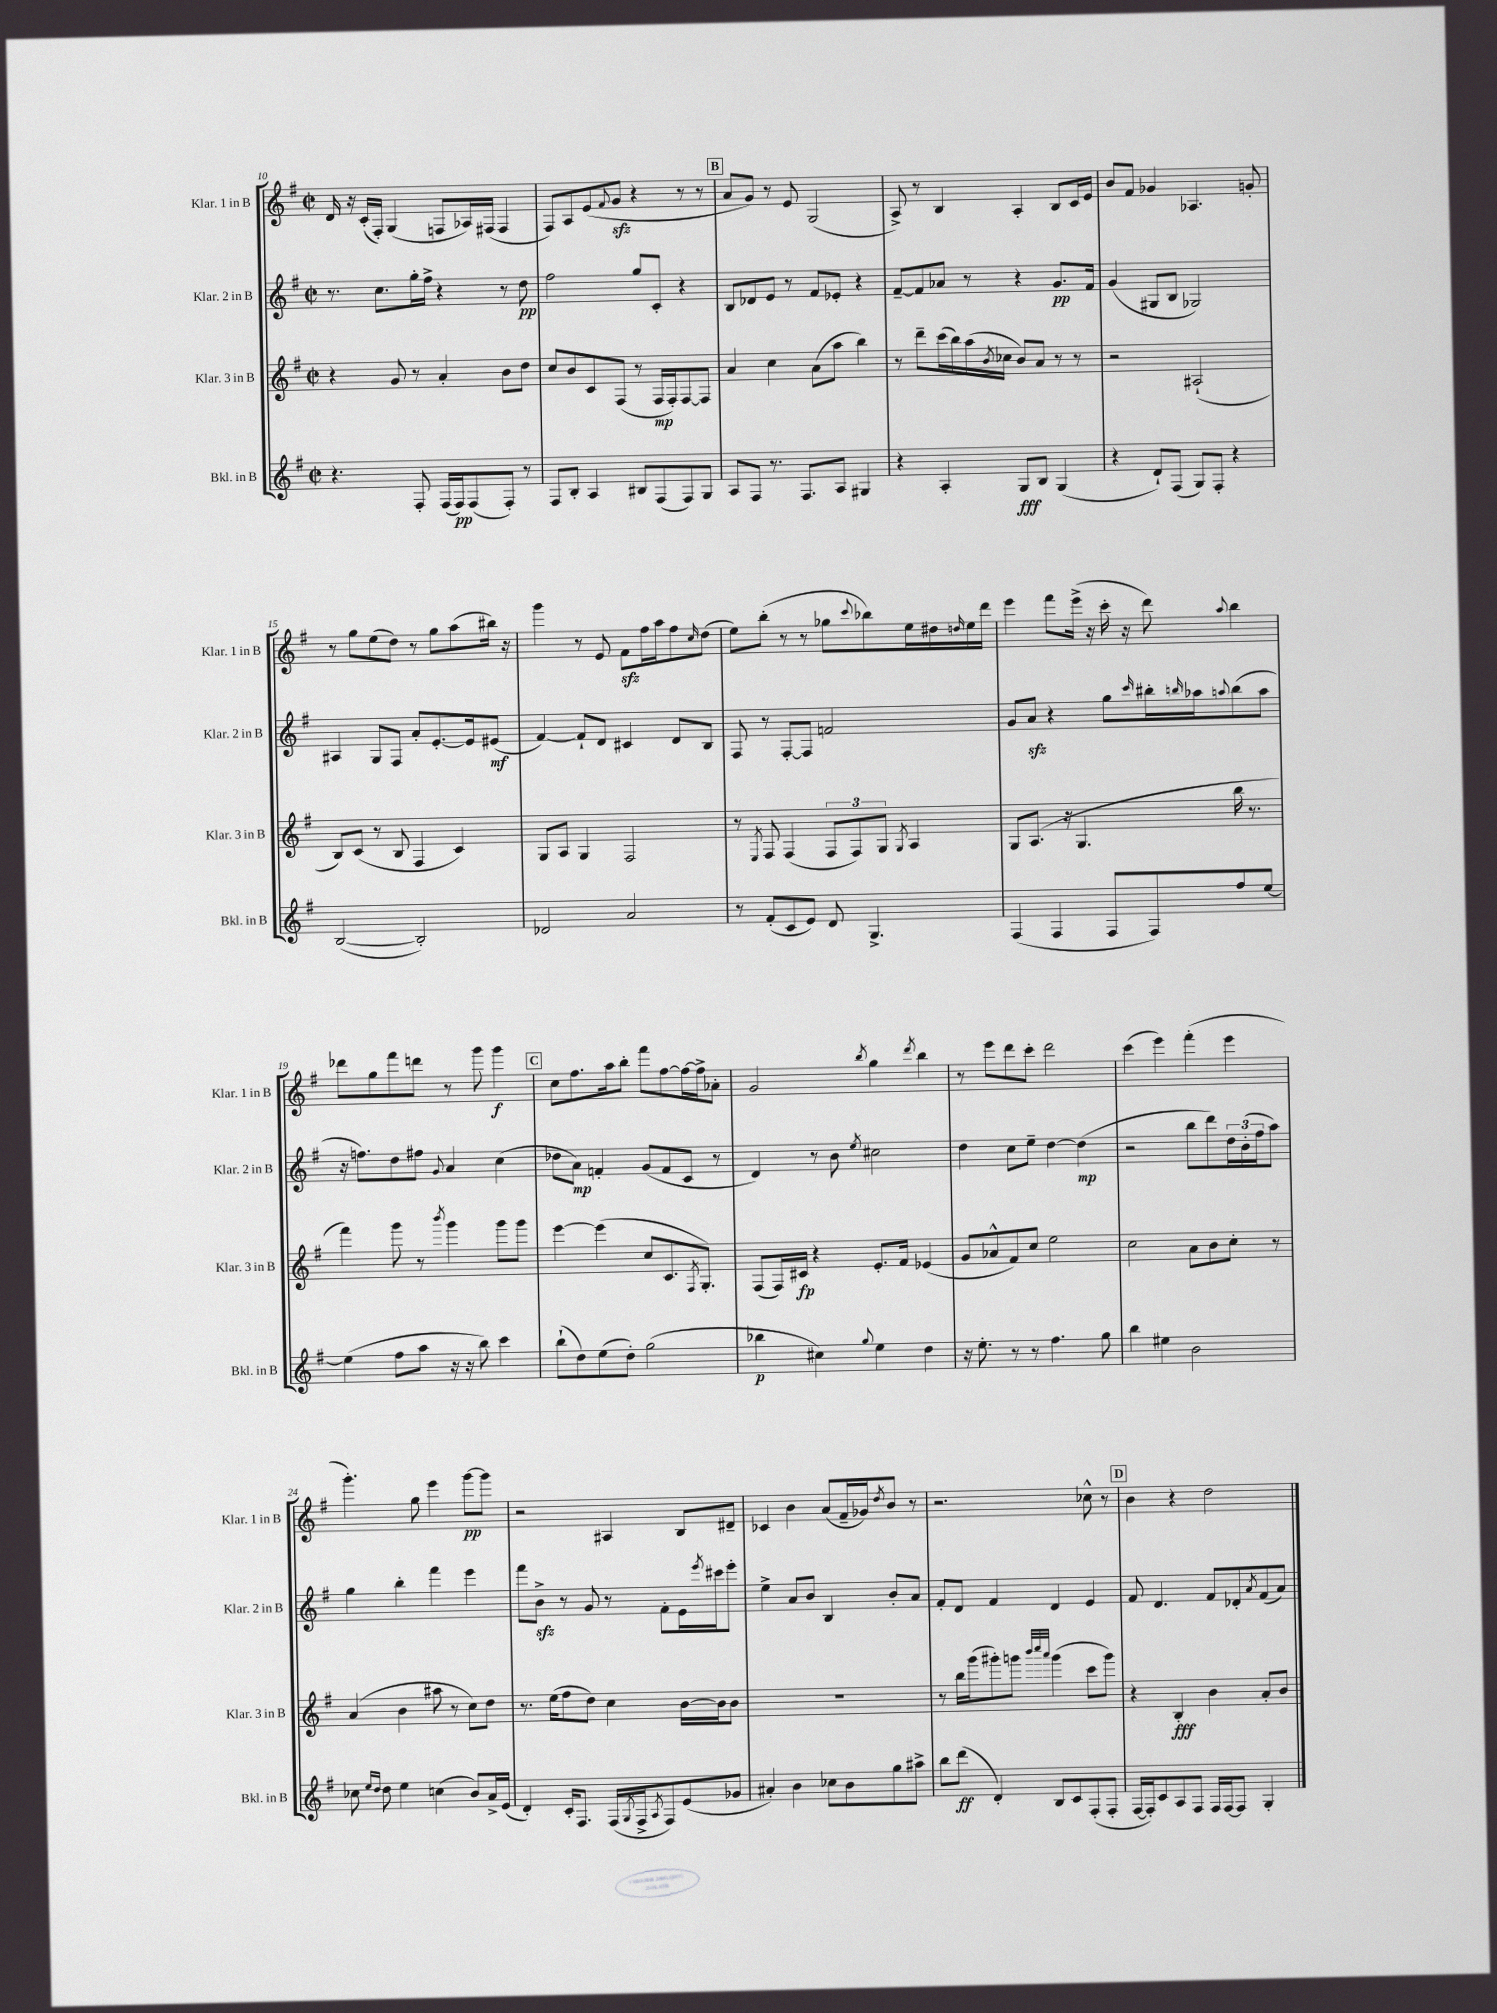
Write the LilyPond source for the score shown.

<<
\new StaffGroup <<
\new Staff = "s0" \with { instrumentName = "Klar. 1 in B" shortInstrumentName = "Klar. 1 in B" } {
    \clef treble \key g \major \defaultTimeSignature \time 2/2
    d'16 r16 c'16-.( fis16-.) g4( f8 aes16) fis16( fis4 |
    fis8) a8 e'8( \appoggiatura { fis'8 } g'8\sfz r4 r8 r8 |
    \mark \markup { \box "B" } a'8 g'8) r8 e'8 g2( |
    a8->) r8 b4 a4-. b8 c'16 e'16 |
    b'8 fis'8 ges'4 aes4. g'8-. |
    r8 g''8 e''8( d''8) r8 g''8 a''8( bis''16) r16 |
    g'''4 r8 e'8 fis'8\sfz fis''16 a''16 fis''8 \grace { c''16 } d''8( |
    e''8) b''8-.( r8 r8 ges''8 \appoggiatura { c'''8 } bes''8) e''16 dis''16 \grace { d''16 } e''16 d'''16 |
    e'''4 fis'''8 e'''16->( r16 c'''16-. r16 d'''8) \appoggiatura { a''8 } b''4 |
    des'''8 g''8 fis'''8 d'''8 r8 g'''8 g'''4\f |
    \mark \markup { \box "C" } c''8 fis''8. a''16 b''8-. fis'''8 fis''8~ fis''16~ fis''16-> aes'8-. |
    g'2 \acciaccatura { b''8 } g''4 \acciaccatura { d'''8 } b''4 |
    r8 e'''8 d'''8 c'''8-. d'''2 |
    c'''4( e'''4) fis'''4-.( e'''4 |
    g'''4.-.) g''8 e'''4 g'''8~\pp g'''8 |
    r2 ais4 b8 dis'8-- |
    ces'4 b'4 a'8( fis'16-- ges'16) \acciaccatura { d''8 } b'8 r8 |
    r2. ces''8-^ r8 |
    \mark \markup { \box "D" } b'4 r4 d''2 \bar "|." |
}
\new Staff = "s1" \with { instrumentName = "Klar. 2 in B" shortInstrumentName = "Klar. 2 in B" } {
    \clef treble \key g \major \defaultTimeSignature \time 2/2
    r8. c''8. g''16-. fis''16-> r4 r8 d''8\pp |
    fis''2 g''8 c'8-. r4 |
    \mark \markup { \box "B" } b8 des'8 e'8 r8 fis'8 ees'8-. r4 |
    fis'8~-- fis'8 aes'8 r8 r4 g'8.\pp fis'16 |
    g'4( gis8 b8 ges2) |
    ais4 g8 fis8 a'8-. e'8.~-. e'16 eis'8\mf( |
    fis'4~) fis'8-! d'8 cis'4 d'8 b8 |
    fis8 r8 fis8~-. fis8 f'2 |
    g'8 a'8\sfz r4 g''8 \grace { c'''16 } bis''16-. \grace { b''16 } aes''16 \appoggiatura { a''8 } b''8( a''8 |
    r16 f''8.) d''8 fis''8 \appoggiatura { g'8 } a'4 c''4( |
    \mark \markup { \box "C" } des''8 a'8\mp) f'4-. g'8( f'8 c'8 r8 |
    d'4) r8 b'8 \acciaccatura { e''8 } cis''2 |
    d''4 c''8 e''8-- d''4~ d''4\mp( |
    r2 b''8 d'''8) \tuplet 3/2 { d''16 b'16-.( fis''16 } a''8) |
    g''4 b''4-. fis'''4 e'''4 |
    fis'''8 b'8->\sfz r8 g'8 r8 fis'8-. e'16 \acciaccatura { e'''8 } cis'''16 e'''8-. |
    e''4-> a'8 b'8 b4 b'8-. a'8 |
    fis'8-. d'8 fis'4 d'4 e'4 |
    \mark \markup { \box "D" } fis'8 d'4. fis'8 des'8-. \acciaccatura { a'8 } fis'8( a'8) \bar "|." |
}
\new Staff = "s2" \with { instrumentName = "Klar. 3 in B" shortInstrumentName = "Klar. 3 in B" } {
    \clef treble \key g \major \defaultTimeSignature \time 2/2
    r4 g'8 r8 a'4-. b'8 d''8 |
    c''8 b'8 c'8 fis8( r8 fis16\mp fis16-.) fis8~ fis8 |
    \mark \markup { \box "B" } a'4 c''4 a'8( a''8 b''4) |
    r8 d'''8-- c'''16( b''16) a''16( \acciaccatura { b'8 } ces''16 b'8) a'8 r8 r8 |
    r2 ais2-!( |
    b8) c'8( r8 b8 fis4 c'4) |
    g8 a8 g4 fis2 |
    r8 \acciaccatura { e8 } fis8 fis4( \tuplet 3/2 { fis8 fis8) g8 } \acciaccatura { g8 } a4 |
    g8 a8.( r16 g4. b''16 r8. |
    fis'''4) g'''8 r8 \acciaccatura { b'''8 } g'''4 g'''8 g'''8 |
    \mark \markup { \box "C" } e'''4~ e'''4( c''8 c'8. \acciaccatura { fis8 } g8.-.) |
    fis8( fis16) cis'16\fp r4 e'8.-. fis'16 ees'4( |
    g'8 aes'8-^ fis'8) c''8 e''2 |
    c''2 a'8 b'8 c''8-. r8 |
    a'4( b'4 ais''8 r8 c''8) d''8 |
    r8. e''16( fis''8 d''8) c''4 b'16~ b'16 b'8 |
    R1 |
    r8 b''16 g'''16( gis'''8-.) g'''8 \grace { b'''32 c''''32 a'''32 } g'''4( c'''8 g'''8) |
    \mark \markup { \box "D" } r4 b4-.\fff b'4 a'8-. b'8 \bar "|." |
}
\new Staff = "s3" \with { instrumentName = "Bkl. in B" shortInstrumentName = "Bkl. in B" } {
    \clef treble \key g \major \defaultTimeSignature \time 2/2
    r4. fis8-. fis16( fis16\pp) fis8( fis8-.) r8 |
    fis8 b8-. a4 bis8 fis8( fis8) g8 |
    \mark \markup { \box "B" } a8 fis8 r8. fis8. a8 gis4 |
    r4 a4-. g8\fff b8 g4( |
    r4 d'8-!) fis8( g8) fis8-. r4 |
    b2~( b2-.) |
    des'2 a'2 |
    r8 fis'8-.( c'8 e'8) d'8 g4.-> |
    fis4( fis4 fis8 fis8) fis''8 e''8~ |
    e''4( fis''8 a''8 r16 r16 b''8) c'''4 |
    \mark \markup { \box "C" } b''8-!( d''8) e''8( d''8-.) g''2( |
    bes''4\p cis''4) \appoggiatura { g''8 } e''4 d''4 |
    r16 e''8.-. r8 r8 fis''4. g''8 |
    b''4 eis''4 b'2 |
    ces''8 \grace { e''16 d''16 } d''8 e''4 c''4( b'8) a'16-> e'16( |
    d'4-.) c'16-. fis8. fis16( \acciaccatura { g8 } fis16-> \acciaccatura { a8 } fis8) e'8( ges'8 |
    ais'4-.) b'4 ces''8 b'8 g''8 ais''8-> |
    b''8 d'''8\ff( d'4-.) b8 c'8 fis8-.( fis8-. |
    \mark \markup { \box "D" } fis16~ fis16-.) c'8 a8 fis8 fis16 fis16~ fis8 g4-. \bar "|." |
}
>>
>>
\layout { \context { \Score currentBarNumber = #10 } }
